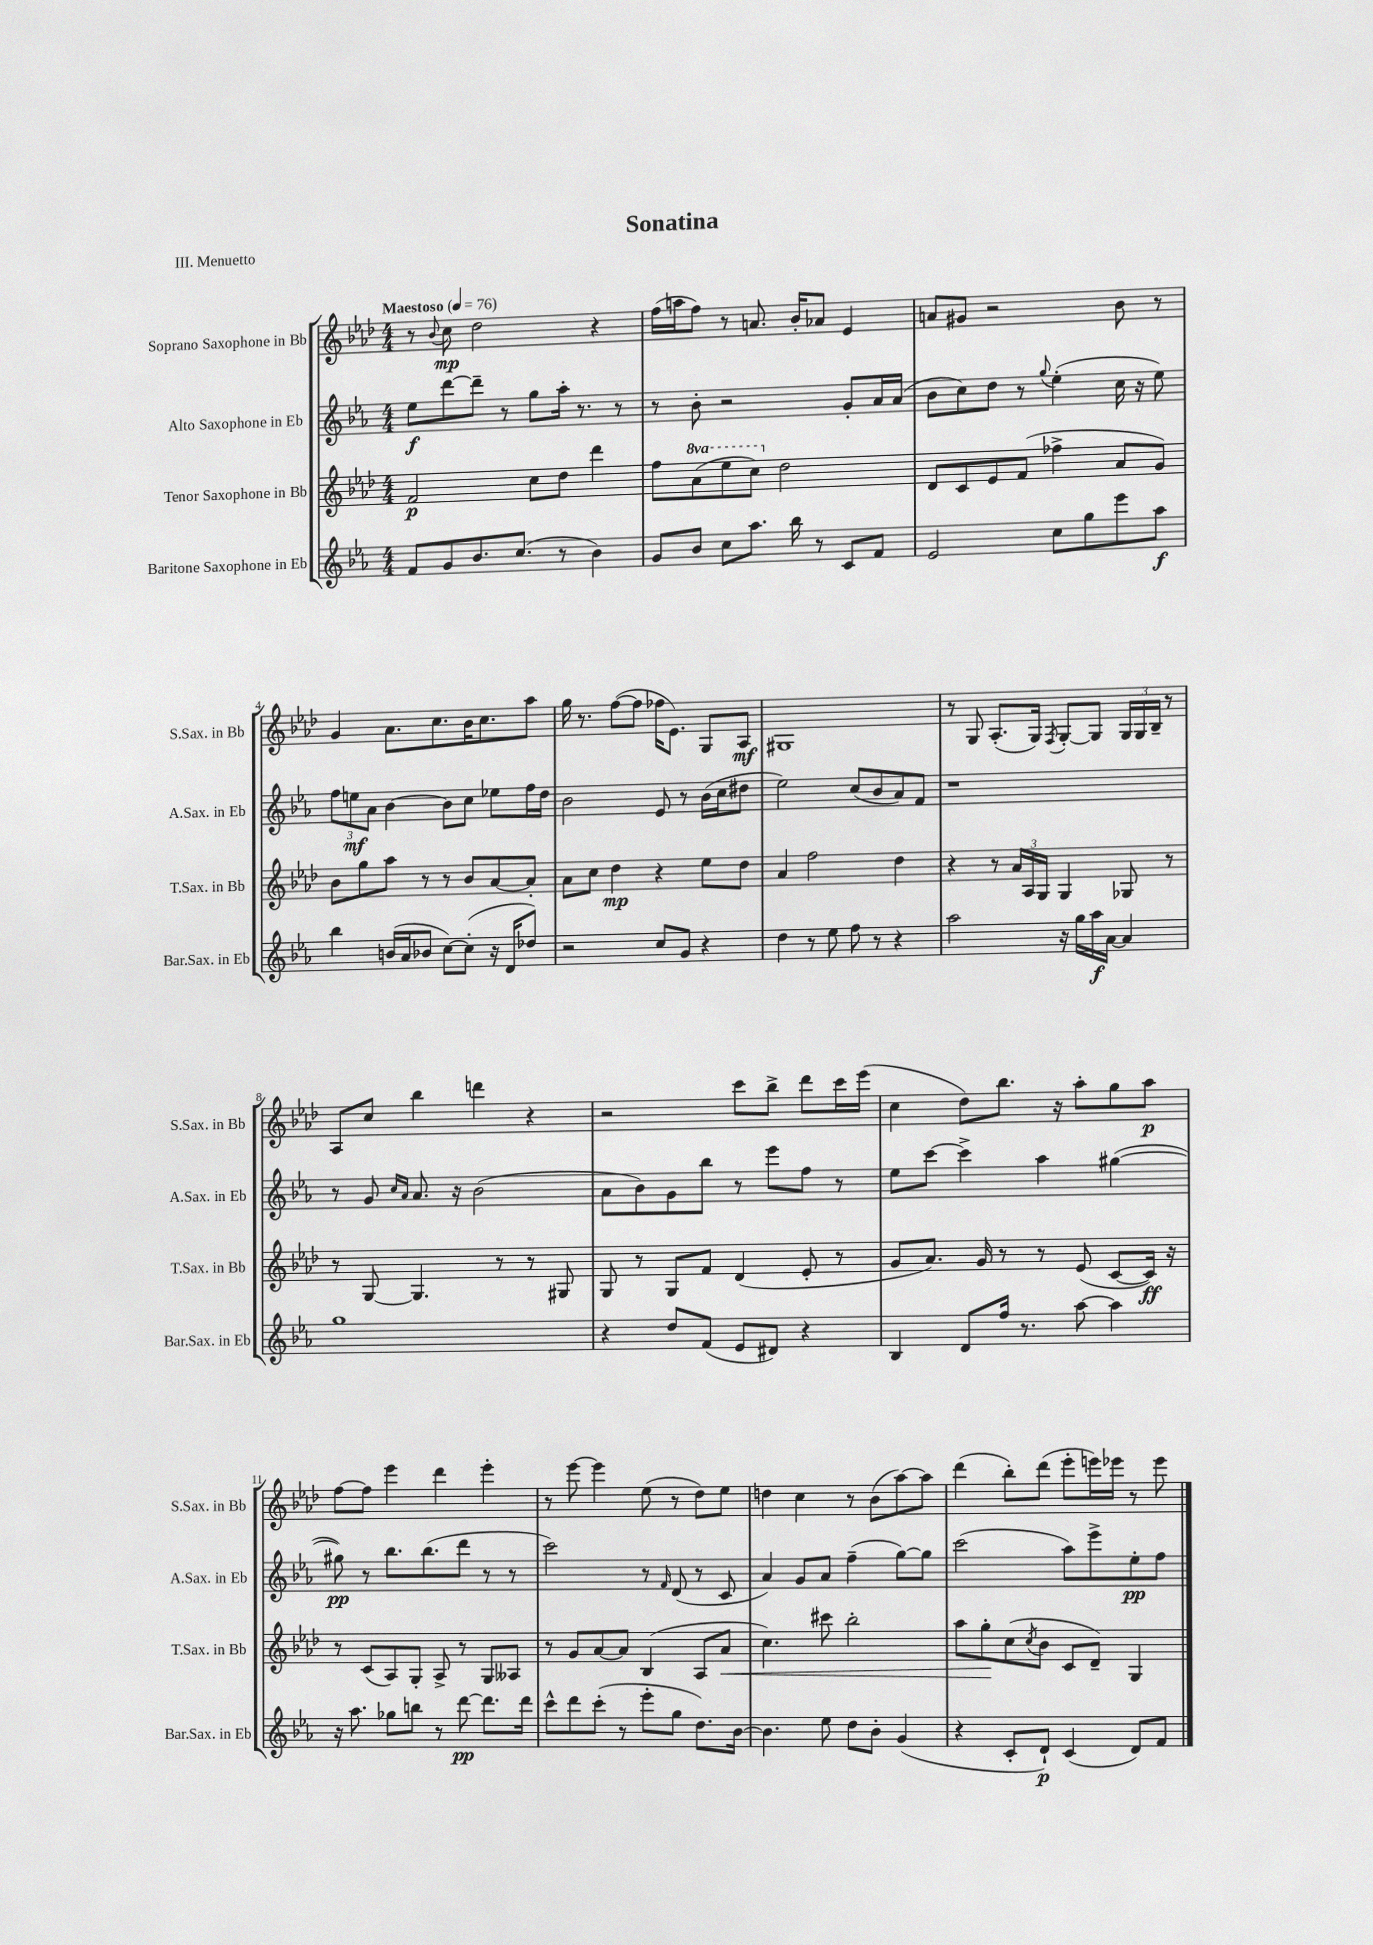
\header { title = "Sonatina" piece = "III. Menuetto" }
<<
\new StaffGroup <<
\new Staff = "s0" \with { instrumentName = "Soprano Saxophone in Bb" shortInstrumentName = "S.Sax. in Bb" } {
    \clef treble \key aes \major \numericTimeSignature \time 4/4 \tempo "Maestoso" 4 = 76
    r8 \appoggiatura { bes'8 } c''8\mp des''2 r4 |
    f''16( a''16 f''8) r8 a'8. bes'16-. aes'8 ees'4 |
    a'8 gis'8 r2 bes'8 r8 |
    g'4 aes'8. c''8. bes'16 c''8. aes''8 |
    g''16 r8. f''8~( f''8 fes''16 ees'8.) g8 aes8\mf |
    gis1 |
    r8 g8 aes8.-.( g16) \acciaccatura { f8 } g8~-. g8 \tuplet 3/2 { g16 g16 bes16-- } r8 |
    aes8 c''8 bes''4 d'''4 r4 |
    r2 c'''8 bes''8-> des'''8 c'''16 ees'''16( |
    c''4 des''8) bes''8. r16 aes''8-. g''8 aes''8\p |
    f''8~ f''8 ees'''4 des'''4 ees'''4-. |
    r8 ees'''8~ ees'''4 ees''8( r8 des''8) ees''8 |
    d''4 c''4 r8 bes'8( aes''8~) aes''8 |
    des'''4( bes''8-.) des'''8( ees'''8-. e'''16) ees'''16 r8 ees'''8 \bar "|." |
}
\new Staff = "s1" \with { instrumentName = "Alto Saxophone in Eb" shortInstrumentName = "A.Sax. in Eb" } {
    \clef treble \key ees \major \numericTimeSignature \time 4/4
    ees''8\f d'''8~ d'''8-- r8 g''8 aes''16-. r8. r8 |
    r8 bes'8-. r2 g'8-. aes'16 aes'16( |
    bes'8 c''8) d''8 r8 \appoggiatura { g''8 } ees''4-.( c''16 r16 ees''8) |
    \tuplet 3/2 { f''8 e''8\mf aes'8 } bes'4~ bes'8 c''8 ees''8 f''16 d''16 |
    bes'2 ees'8 r8 bes'16( c''16 dis''8 |
    ees''2) c''8( bes'8 aes'8) f'8 |
    r1 |
    r8 g'8 \grace { c''16 aes'16 } aes'8. r16 bes'2( |
    aes'8 bes'8) g'8 bes''8 r8 ees'''8 f''8 r8 |
    ees''8 c'''8~ c'''4-> aes''4 gis''4~( |
    gis''8\pp) r8 bes''8. bes''8.( d'''8 r8 r8 |
    c'''2) r8 \grace { f'16 } d'8( r8 c'8 |
    aes'4) g'8 aes'8 f''4--( g''8~) g''8 |
    c'''2( aes''8) ees'''8-> ees''8-.\pp f''8 \bar "|." |
}
\new Staff = "s2" \with { instrumentName = "Tenor Saxophone in Bb" shortInstrumentName = "T.Sax. in Bb" } {
    \clef treble \key aes \major \numericTimeSignature \time 4/4 \set Staff.ottavationMarkups = #ottavation-simple-ordinals
    f'2\p c''8 des''8 des'''4 |
    f''8 \ottava #1 aes''8( ees'''8 c'''8) \ottava #0 des''2 |
    des'8 c'8 ees'8 f'8( fes''4-> aes'8 g'8) |
    bes'8 g''8 aes''8 r8 r8 bes'8 aes'8~ aes'8-. |
    aes'8 c''8 des''4\mp r4 ees''8 des''8 |
    aes'4 f''2 des''4 |
    r4 r8 \tuplet 3/2 { aes'16 aes16 g16 } g4 ges8 r8 |
    r8 g8~ g4. r8 r8 gis8 |
    g8 r8 g8 f'8 des'4( ees'8-. r8 |
    g'8 aes'8.) g'16 r8 r8 ees'8( c'8~ c'16\ff) r16 |
    r8 c'8( aes8) g8-. aes8-> r8 g8 aeses8 |
    r8 g'8 aes'8~ aes'8 bes4( aes8 aes'8\< |
    c''4.) cis'''8 bes''2-. |
    aes''8 g''8-.\! c''8( \acciaccatura { c''8 } bes'8 c'8 des'8--) g4 \bar "|." |
}
\new Staff = "s3" \with { instrumentName = "Baritone Saxophone in Eb" shortInstrumentName = "Bar.Sax. in Eb" } {
    \clef treble \key ees \major \numericTimeSignature \time 4/4
    f'8 g'8 bes'8. c''8.( r8 bes'4) |
    g'8 bes'8 c''8 aes''8. bes''16 r8 c'8 f'8 |
    ees'2 c''8 g''8 ees'''8 aes''8\f |
    bes''4 b'16( aes'16 bes'8 c''8~) c''8-.( r16 d'16 des''8) |
    r2 c''8 g'8 r4 |
    d''4 r8 ees''8 f''8 r8 r4 |
    aes''2 r16 g''16 aes''16\f aes'16~ aes'4 |
    g''1 |
    r4 d''8 f'8( ees'8 dis'8) r4 |
    bes4 d'8 f''16 r8. aes''8~ aes''4 |
    r16 aes''8. ges''8 b''8 r8 d'''8~\pp d'''8. d'''16 |
    c'''8-^ d'''8 c'''8-.( r8 ees'''8-. g''8 d''8.) bes'16~ |
    bes'4. ees''8 d''8 bes'8-. g'4( |
    r4 c'8-. d'8-!\p) c'4( d'8) f'8 \bar "|." |
}
>>
>>
